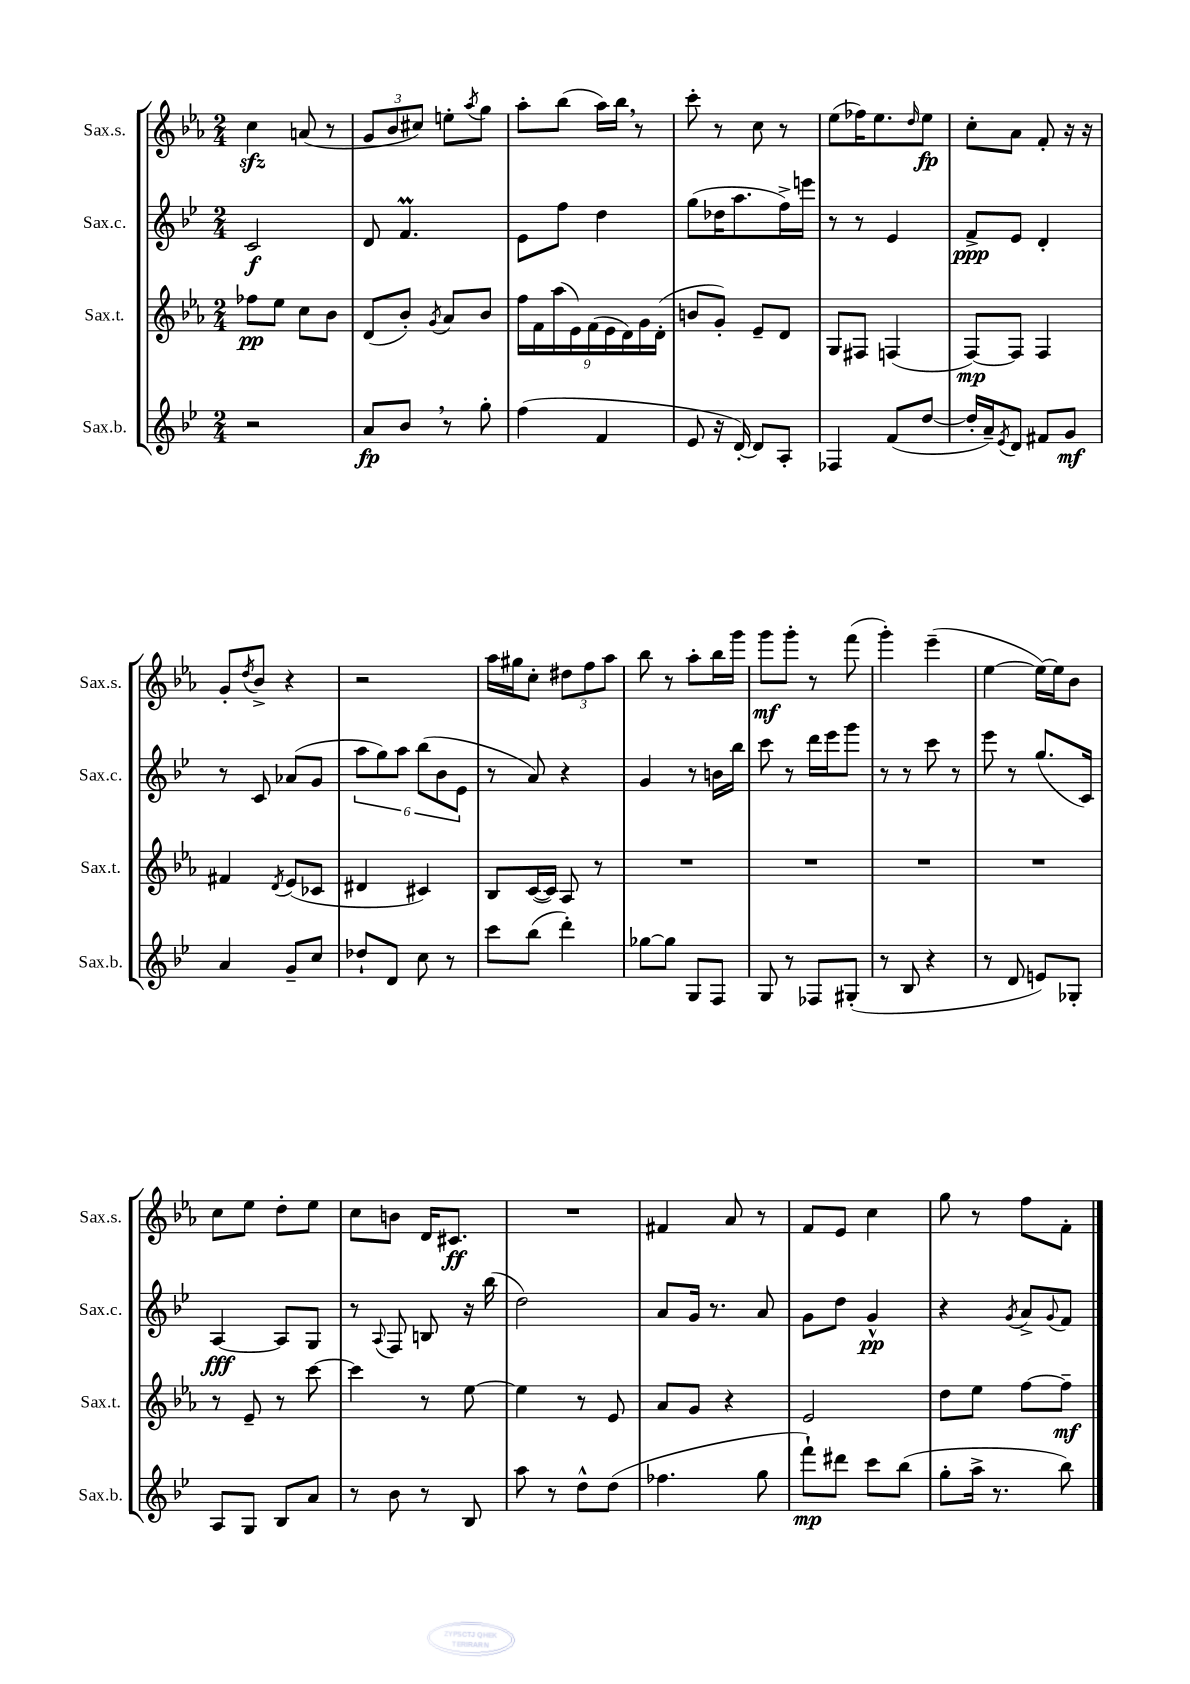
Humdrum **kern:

**kern	**kern	**kern	**kern
*staff4	*staff3	*staff2	*staff1
*clefG2	*clefG2	*clefG2	*clefG2
*k[b-e-]	*k[b-e-a-]	*k[b-e-]	*k[b-e-a-]
*M2/4	*M2/4	*M2/4	*M2/4
2r	8ff-	2c	4cc
.	8ee-	.	.
.	8cc	.	(8a
.	8b-	.	8r
=	=	=	=
8a	(8d	8d	12g
.	.	.	12b-
8b-	8b-')	4.f	.
.	.	.	12cc#)
.	8qg	.	.
8r	8a-	.	8ee'
.	.	.	8qaa-
8gg'	8b-	.	8gg
=	=	=	=
(4ff	18ff	8e-	8aa-'
.	18f	.	.
.	(18aa-	.	.
.	.	8ff	(8bb-
.	18e-)	.	.
.	(18f	.	.
4f	.	4dd	16aa-)
.	18e-	.	.
.	.	.	16bb-
.	18d)	.	.
.	.	.	8r
.	18g	.	.
.	(18d'	.	.
=	=	=	=
8e-	8b	(8gg	8ccc'
16r	8g')	16dd-	8r
[16d')	.	8.aa	.
8d]	8e-~	.	8cc
8A'	8d	16ff^)	8r
.	.	16eee	.
=	=	=	=
4F-	8G	8r	(8ee-
.	8F#	8r	16ff-)
.	.	.	8.ee-
(8f	(4F	4e-	.
.	.	.	16qqdd
[8dd	.	.	8ee-
=	=	=	=
16dd']	[8F)	8f^	8cc'
16a~)	.	.	.
8qe-	.	.	.
8d	8F]	8e-	8a-
8f#	4F	4d'	8f'
8g	.	.	16r
.	.	.	16r
=	=	=	=
4a	4f#	8r	8g'
.	.	.	8qdd
.	.	8c	8b-^
.	8qd	.	.
8g~	(8e-	(8a-	4r
8cc	8c-	8g	.
=	=	=	=
8dd-`	4d#	12aa	2r
.	.	12gg)	.
8d	.	.	.
.	.	12aa	.
8cc	4c#)	(12bb-	.
.	.	12b-	.
8r	.	.	.
.	.	12e-	.
=	=	=	=
8ccc	8B-	8r	16aa-
.	.	.	16gg#
(8bb-	([16c	8a)	8cc'
.	16c])	.	.
4ddd')	8A-	4r	12dd#
.	.	.	12ff
.	8r	.	.
.	.	.	12aa-
=	=	=	=
[8gg-	2r	4g	8bb-
8gg-]	.	.	8r
8G	.	8r	8aa-'
8F	.	16b	16bb-
.	.	16bb-	16ggg
=	=	=	=
8G	2r	8ccc	8ggg
8r	.	8r	8ggg'
8F-	.	16ddd	8r
.	.	16eee-	.
(8G#'	.	8ggg	(8fff
=	=	=	=
8r	2r	8r	4ggg')
8B-	.	8r	.
4r	.	8ccc	(4eee-~
.	.	8r	.
=	=	=	=
8r	2r	8eee-	[4ee-
8d	.	8r	.
8e)	.	(8.gg	16ee-_)
.	.	.	16ee-]
8G-'	.	.	8b-
.	.	16c)	.
=	=	=	=
8A	8r	[4A	8cc
8G	8e-~	.	8ee-
8B-	8r	8A]	8dd'
8a	[8ccc	8G	8ee-
=	=	=	=
8r	4ccc]	8r	8cc
.	.	8qqA	.
8b-	.	8F	8b
8r	8r	8B	16d
.	.	.	8.c#
8B-	[8ee-	16r	.
.	.	(16bb-	.
=	=	=	=
8aa	4ee-]	2dd)	2r
8r	.	.	.
8dd^^	8r	.	.
(8dd	8e-	.	.
=	=	=	=
4.ff-	8a-	8a	4f#
.	8g	16g	.
.	.	8.r	.
.	4r	.	8a-
8gg	.	8a	8r
=	=	=	=
8fff`)	2e-	8g	8f
8ddd#	.	8dd	8e-
8ccc	.	4g^^	4cc
(8bb-	.	.	.
=	=	=	=
8gg'	8dd	4r	8gg
16aa^	8ee-	.	8r
8.r	.	.	.
.	.	8qg	.
.	[8ff	8a^	8ff
.	.	8qqg	.
8bb-)	8ff~]	8f	8f'
==	==	==	==
*-	*-	*-	*-
